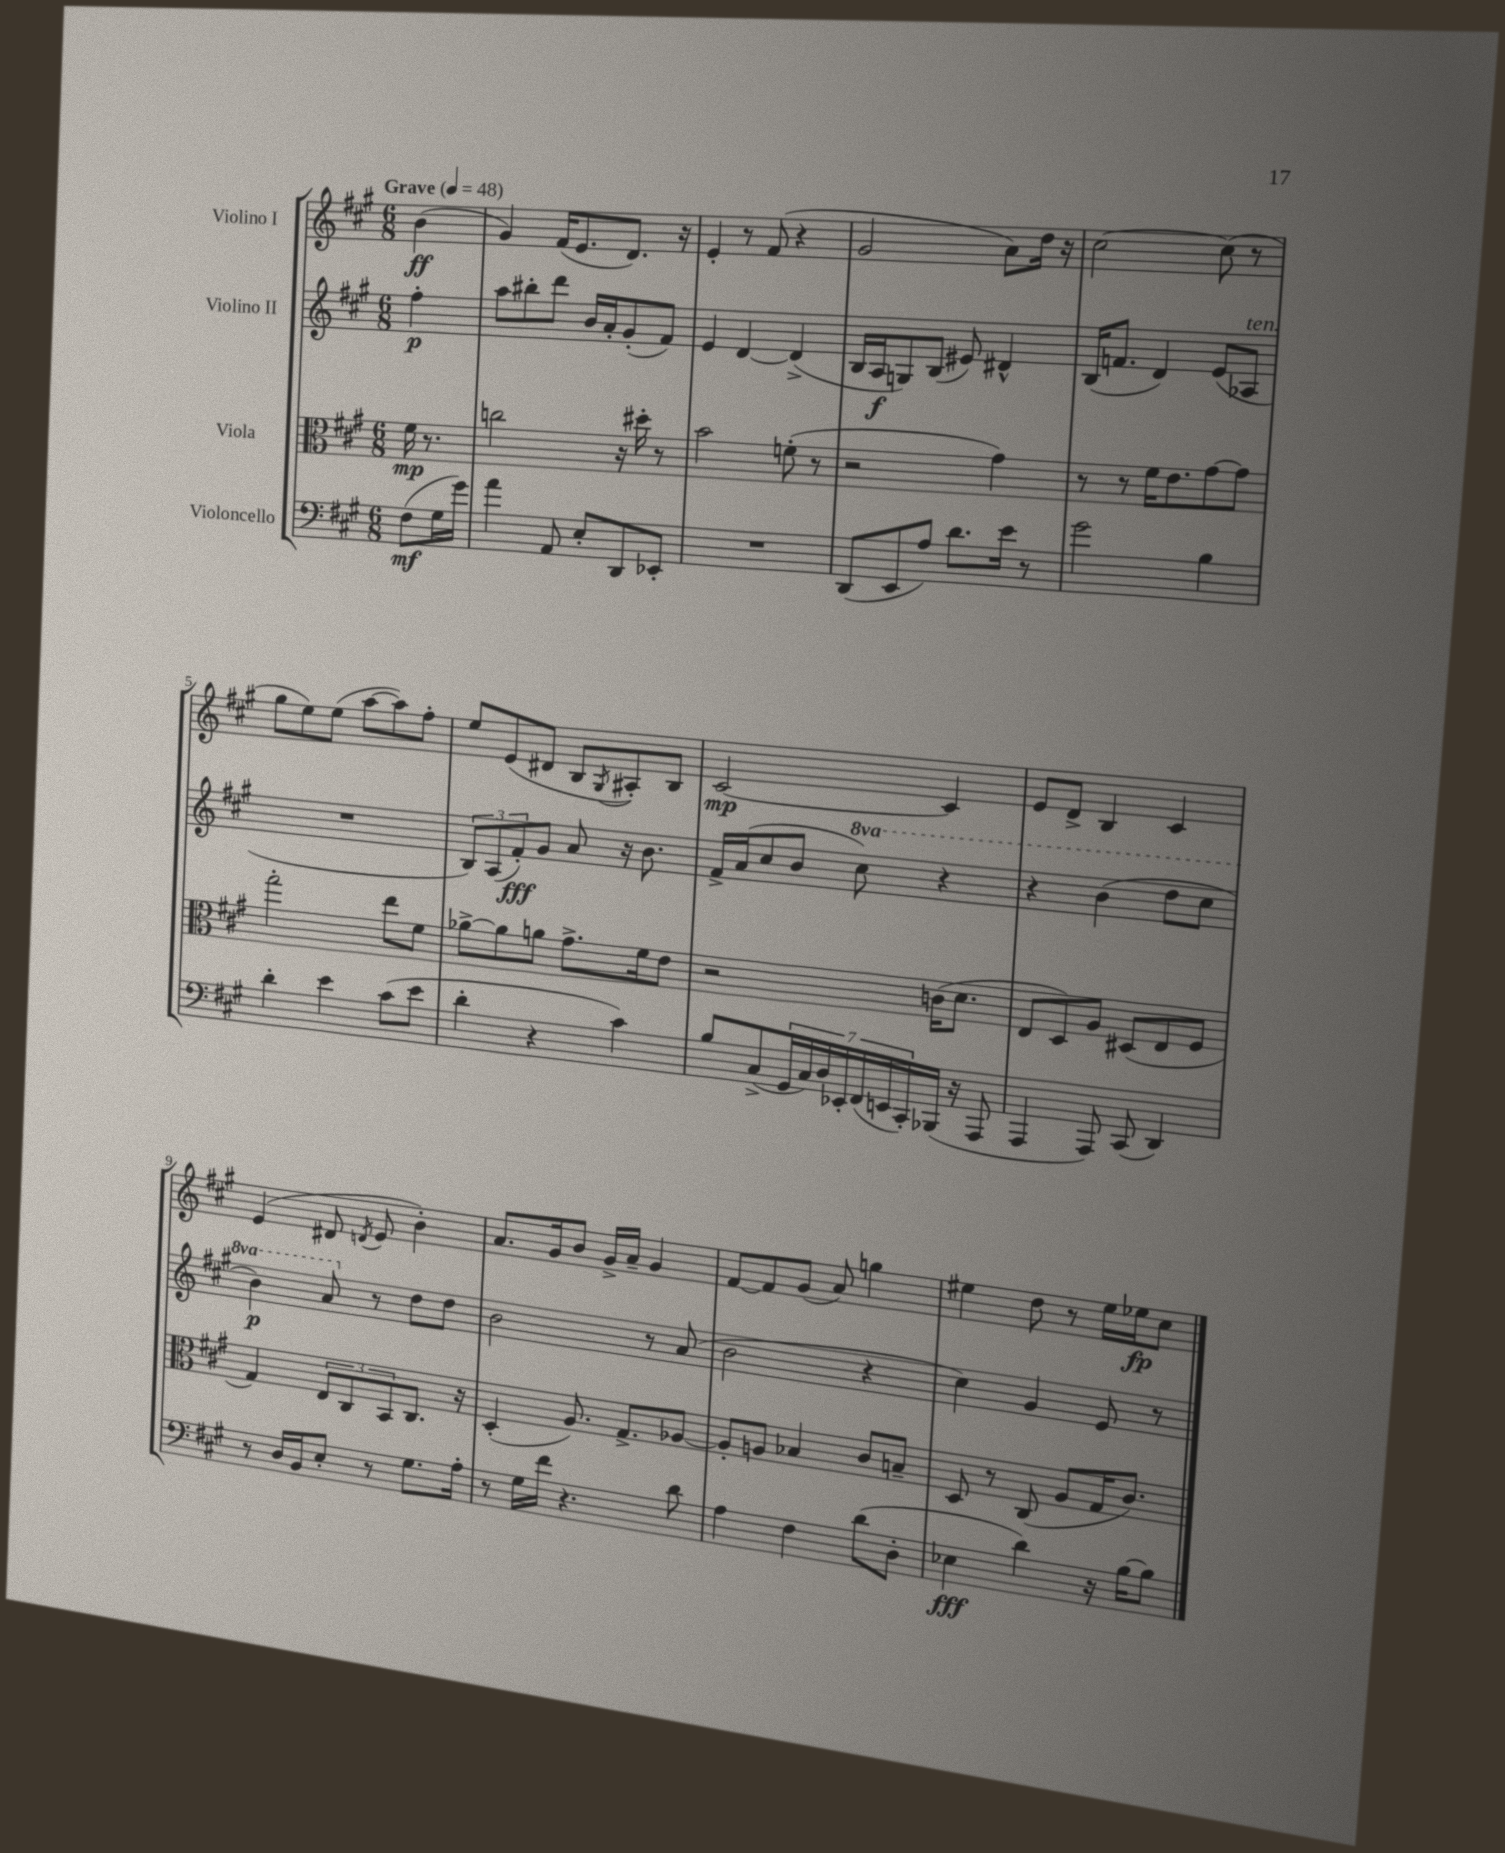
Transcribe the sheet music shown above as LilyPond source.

<<
\new StaffGroup <<
\new Staff = "s0" \with { instrumentName = "Violino I" } {
    \clef treble \key a \major \numericTimeSignature \time 6/8 \partial 4 \tempo "Grave" 4 = 48
    b'4\ff( |
    gis'4) fis'16( e'8. d'8.) r16 |
    e'4-. r8 fis'8( r4 |
    gis'2 a'8) d''16 r16 |
    cis''2~ cis''8( r8 |
    gis''8 e''8) e''8( a''8~ a''8) fis''8-. |
    e''8 e'8( dis'8 b8 \acciaccatura { gis8 } ais8-.) b8 |
    cis'2~\mp cis'4 |
    e'8 d'8-> b4 cis'4 |
    e'4( dis'8 \acciaccatura { d'8 } e'8 b'4-.) |
    a'8. gis'16 b'8 gis'16-> a'16-- gis'4 |
    fis'8~ fis'8 gis'8( a'8) g''4 |
    eis''4 d''8 r8 eis''16 ees''16\fp cis''8 \bar "|." |
}
\new Staff = "s1" \with { instrumentName = "Violino II" } {
    \clef treble \key a \major \numericTimeSignature \time 6/8 \set Staff.ottavationMarkups = #ottavation-simple-ordinals \partial 4
    fis''4-.\p |
    a''8 bis''8-. d'''8 b'16 a'16-. gis'8-.( fis'8) |
    e'4 d'4~ d'4->( |
    b16 a16\f g8) b8( eis'8) dis'4-^ |
    b16( f'8. d'4) e'8( aes8^\markup { \italic "ten." } |
    R2. |
    \tuplet 3/2 { b8) a8( fis'8-.\fff) } gis'8 a'8 r16 b'8. |
    fis'16-> a'16( cis''8 b'8 \ottava #1 cis'''8) r4 |
    r4 b''4( d'''8 cis'''8 |
    b''4\p) a''8 \ottava #0 r8 d''8 d''8 |
    b'2 r8 a'8( |
    b'2 r4 |
    cis''4) gis'4 e'8 r8 \bar "|." |
}
\new Staff = "s2" \with { instrumentName = "Viola" } {
    \clef alto \key a \major \numericTimeSignature \time 6/8 \partial 4
    fis'16\mp r8. |
    c''2 r16 dis''16-. r8 |
    b'2 f'8-.( r8 |
    r2 gis'4) |
    r8 r8 fis'16 e'8. gis'8~ gis'8 |
    gis''2-. e''8 fis'8 |
    aes'8~-> aes'8 a'8 gis'8.-> fis'16 e'8 |
    r2 c'16( d'8. |
    e8 d8) a8 dis8( e8 fis8 |
    gis4) \tuplet 3/2 { e8 cis8 b,8 } cis8. r16 |
    d4-.( a8.) gis8.-> aes8~ |
    aes8-. a8 bes4 cis'8 b8-- |
    d8 r8 cis8( a8 gis16 cis'8.) \bar "|." |
}
\new Staff = "s3" \with { instrumentName = "Violoncello" } {
    \clef bass \key a \major \numericTimeSignature \time 6/8 \partial 4
    fis8\mf( gis16 gis'16) |
    a'4 a,8 e8-. d,8 ees,8-. |
    R2. |
    d,8( e,8 a8) d'8. e'16 r8 |
    gis'2 b4 |
    d'4-. e'4 cis'8( e'8 |
    d'4-. r4 cis'4) |
    b8 cis8->( \tuplet 7/4 { gis,16 cis16) d16 ees,16-. fis,16( e,16 cis,16-.) } bes,,16( r16 a,,8 |
    a,,4 a,,8) cis,8( d,4) |
    r8 d16 b,16 e8-. r8 gis8. a16-. |
    r8 gis16 fis'16 r4. d'8 |
    a4 fis4 d'8( d8-. |
    ees4\fff d'4) r16 b16~ b8 \bar "|." |
}
>>
>>
